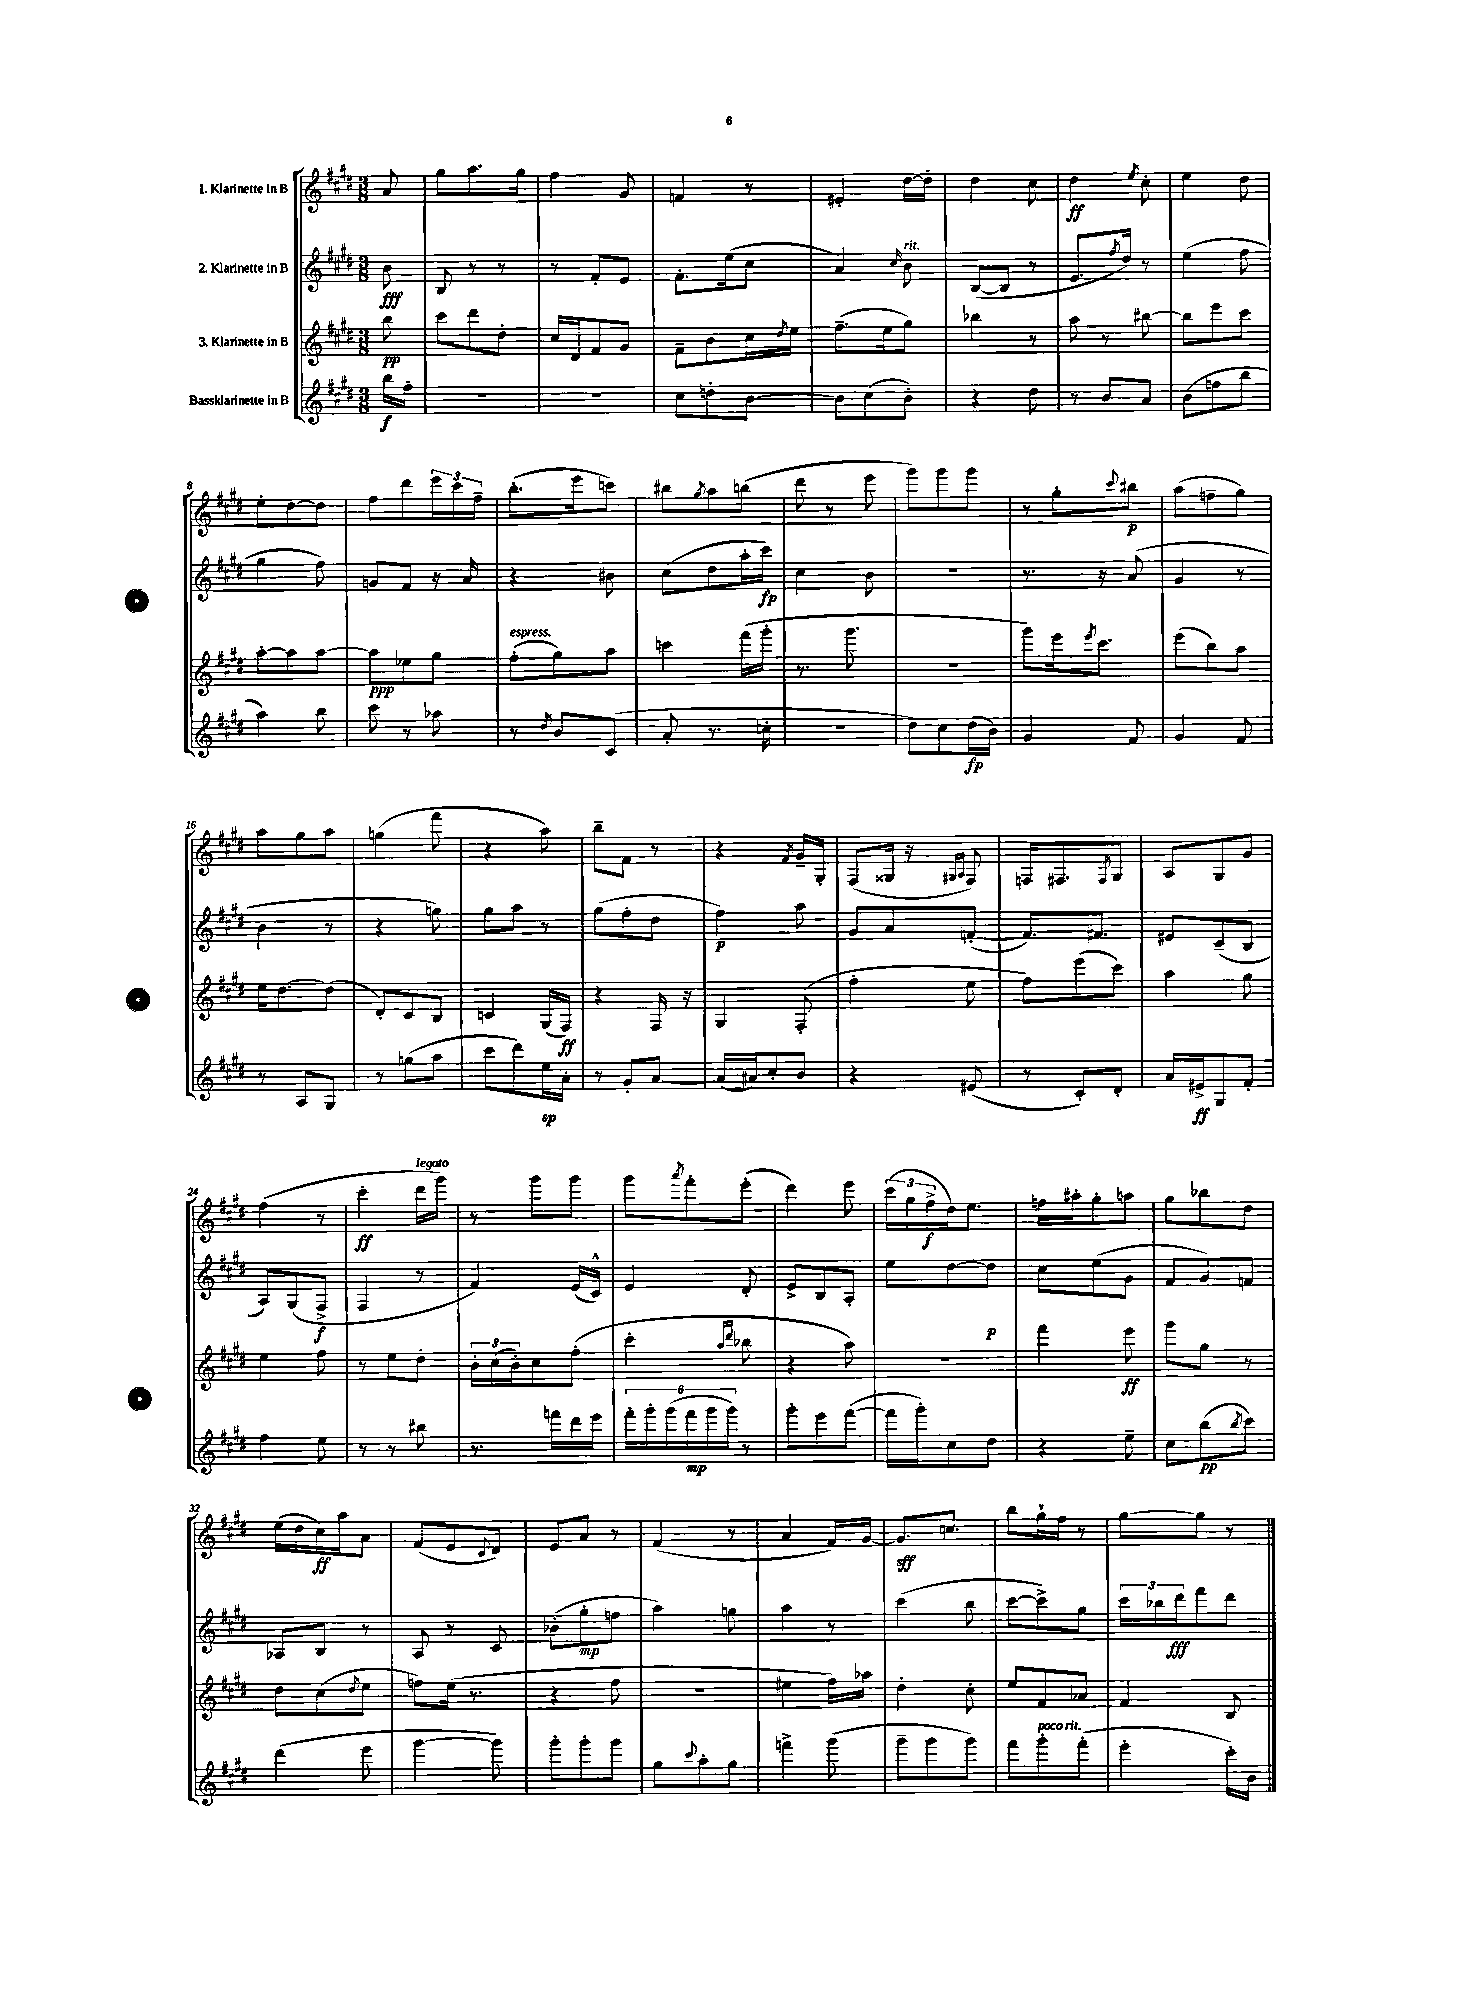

**kern	**kern	**kern	**kern
*staff4	*staff3	*staff2	*staff1
*clefG2	*clefG2	*clefG2	*clefG2
*k[f#c#g#d#]	*k[f#c#g#d#]	*k[f#c#g#d#]	*k[f#c#g#d#]
*M3/8	*M3/8	*M3/8	*M3/8
16bb\LL	8bb\	8b\	8a/
16ff#'\JJ	.	.	.
=	=	=	=
4.r	8ccc#\L	8B/	8gg#\L
.	8ddd#\	8r	8.aa\
.	8dd#'\J	8r	.
.	.	.	16gg#\Jk
=	=	=	=
4.r	16cc#/LL	8r	4ff#\
.	16d#/J	.	.
.	8f#/	8f#'/L	.
.	8g#/J	8e/J	8g#/
=	=	=	=
8cc#\L	8f#~\L	8.f#'\L	4f/
8dd'\	8b\	.	.
.	.	(16ee\k	.
[8b\J	16cc#\L	8cc#\J	8r
.	8qdd#/	.	.
.	16ee\JJ	.	.
=	=	=	=
8b\]L	(8.ff#~\L	4a/)	4e#'/
(8cc#\	.	.	.
.	16ee\k	.	.
.	.	16qqcc#/	.
8b'\J)	8gg#\J)	8b\	[16dd#\LL
.	.	.	16dd#'\]JJ
=	=	=	=
4r	4bb-\	([8B/L	4dd#\
.	.	8B/]J	.
8dd#\	8r	8r	8cc#\
=	=	=	=
8r	8aa\	8.e/L	4dd#\
8b/L	8r	.	.
.	.	8qff#/	.
.	.	16dd#/Jk)	.
.	.	.	8qee/
8a/J	[8bb#\	8r	8cc#'\
=	=	=	=
(8b\L	8bb#\]L	(4ee\	4ee\
8ff\	8eee\	.	.
8bb\J	8ccc#\J	8ff#\	8dd#\
=	=	=	=
4aa\)	[8aa'\L	4gg#\	8ee'\L
.	8aa\]	.	[8dd#\
8bb\	[8aa\J	8ff#\)	8dd#\]J
=	=	=	=
8ccc#\	8aa\]L	8g/L	8ff#\L
8r	8ee-\	8f#/J	8ddd#\
8aa-\	8gg#\J	16r	24eee\L
.	.	.	24ccc#\
.	.	16a/	.
.	.	.	24ff#~\JJ
=	=	=	=
8r	(8ff#'\L	4r	(8.bb'\L
8qdd#/	.	.	.
8b/L	8gg#\)	.	.
.	.	.	16eee\k
(8c#/J	8aa\J	8b#\	8ccc\J)
=	=	=	=
8a'/	4ccc\	(8cc#\L	8bb#\L
.	.	.	8qgg#/
8.r	.	8dd#\	8aa\
.	(16fff#\LL	16aa'\L	(8bb\J
16cc'\	16ggg#'\JJ	16ccc#\JJ)	.
=	=	=	=
4.r	8.r	4cc#\	8ddd#\
.	.	.	8r
.	8.ggg#\	.	.
.	.	8b\	8eee\
=	=	=	=
8dd#\L)	4.r	4.r	8ggg#\L)
8cc#\	.	.	8ggg#\
(16dd#\L	.	.	8ggg#\J
16b\JJ)	.	.	.
=	=	=	=
4g#/	8ggg#\L)	8.r	8r
.	16eee\k	.	8gg#'\L
.	8qeee/	.	.
.	8.ccc#\J	16r	.
.	.	.	8qqccc#/
8f#/	.	(8a/	8bb#\J
=	=	=	=
4g#/	(8eee\L	4g#/	(8aa\L
.	8bb\)	.	8ff~\
8f#/	8aa\J	8r	8gg#\J)
=	=	=	=
8r	16ee\LK	4b\	8aa\L
.	[8.dd#\	.	.
8A/L	.	.	8gg#\
8G#/J	(8dd#\]J	8r	8aa\J
=	=	=	=
8r	8d#'/L)	4r	(4gg\
(8gg\L	8c#/	.	.
8aa\J	8B/J	8gg\)	8fff#\
=	=	=	=
8ccc#\L	4c/	8gg#\L	4r
8ddd#\)	.	8aa\J	.
16ee\L	(16G#/LL	8r	8aa\)
16a'\JJ	16F#/JJ)	.	.
=	=	=	=
8r	4r	(8gg#\L	8bb~\L
8g#'/L	.	8ff#'\	8f#\J
[8a/J	16F#/	8dd#\J	8r
.	16r	.	.
=	=	=	=
(16a/]LL	4G#/	4ff#\)	4r
16a#/J)	.	.	.
8cc#'/	.	.	.
.	.	.	8qf#/
8b/J	(8F#'/	8aa\	16g#~/LL
.	.	.	16G#'/JJ
=	=	=	=
4r	4ff#'\	8g#/L	(8F#/L
.	.	8a/	16G##/Jk
.	.	.	16r
.	.	.	16qqG#/LL
.	.	.	16qqA/JJ
(8e#/	8ee\	([8f'/J	8F#/)
=	=	=	=
8r	8ff#\L)	8.f/]L)	16F/LK
.	.	.	8.F#/
8c#'/L)	(8eee\	.	.
.	.	8.f#/J	.
.	.	.	8qF#/
8d#'/J	8ccc#\J)	.	8G#/J
=	=	=	=
16a/LL	4aa\	8e#/L	8A/L
16e#^/J	.	.	.
8G#/	.	(8c#~/	8G#/
8f#'/J	8gg#\	8B/J	8g#/J
=	=	=	=
4ff#\	4ee\	8A/L)	(4ff#\
.	.	(8G#/	.
8ee\	8ff#\	8F#^/J	8r
=	=	=	=
8r	8r	4F#/	4ccc#'\
8r	8ee\L	.	.
8bb#\	8dd#'\J	8r	16ddd#\LL
.	.	.	16ggg#\JJ)
=	=	=	=
8.r	24b'\LL	4f#/)	8r
.	(24cc#\	.	.
.	24b'\J)	.	.
.	8cc#\	.	8ggg#\L
16fff\LL	.	.	.
16ddd#\	(8ff#'\J	(16e/LL	8ggg#\J
16eee\JJ	.	16c#^^/JJ)	.
=	=	=	=
24fff#'\LL	4ccc#'\	4e/	8ggg#\L
24ggg#'\	.	.	.
(24ggg#\	.	.	.
.	.	.	8qaaa/
24fff#\	.	.	8fff#'\
24ggg#\	.	.	.
24ggg#\JJ)	.	.	.
.	16qqaa/LL	.	.
.	16qqddd#/JJ	.	.
8r	8bb-\	8d#'/	(8eee'\J
=	=	=	=
8ggg#'\L	4r	8e^/L	4ddd#\)
8eee\	.	8B/	.
([8fff#\J	8aa\)	8A'/J	8eee\
=	=	=	=
16fff#\]LL	4.r	8ee\L	(24ccc#\LL
.	.	.	24gg#\
16ggg#'\J)	.	.	.
.	.	.	24ff#^\
8cc#\	.	[8dd#\	16dd#\J)
.	.	.	8.ee\J
8dd#\J	.	8dd#\]J	.
=	=	=	=
4r	4fff#\	8cc#\L	16ff\LL
.	.	.	16aa#'\J
.	.	(8ee\	8gg#'\
8ee~\	8eee\	8g#\J	8aa\J
=	=	=	=
8cc#\L	8ggg#\L	8f#/L	8gg#\L
(8bb\	8gg#\J	8g#/)	8bb-\
8qbb/	.	.	.
8ccc#\J)	8r	8f/J	8dd#\J
=	=	=	=
(4ddd#\	8dd#\L	8A-/L	(16ee\LL
.	.	.	16dd#\
.	(8cc#\	8B/J	16cc#\)
.	.	.	16aa\J
.	8qdd#/	.	.
8eee\	8ee\J	8r	8a\J
=	=	=	=
[4ggg#\	8ff\L)	8A/	(8f#/L
.	(16ee\Jk	8r	8e/
.	8.r	.	.
.	.	.	8qqc#/
8ggg#\])	.	8c#/	8d#/J)
=	=	=	=
8ggg#'\L	4r	(8b-'\L	8e/L
8ggg#'\	.	8gg#'\	8a/J
8ggg#\J	8ff#\	8ff\J	8r
=	=	=	=
8gg#\L	4.r	4aa\)	(4f#/
8qqccc#/	.	.	.
8aa'\	.	.	.
8gg#\J	.	8gg\	8r
=	=	=	=
4fff^\	4ee#\	4aa\	4a/
(8ggg#\	16ff#\LL)	8r	16f#/LL)
.	16aa-\JJ	.	[16g#/JJ
=	=	=	=
8ggg#~\L	4dd#'\	(4ccc#\	8.g#/]L
8ggg#\	.	.	.
.	.	.	8.cc/J
8ggg#\J)	8cc#'\	8bb\	.
=	=	=	=
8fff#\L	8ee/L	[8ccc#\L	8bb\L
8ggg#'\	8f#/	8ccc#^\])	16gg#`\L
.	.	.	16ff#\JJ
(8fff#'\J	8a-/J	8gg#\J	8r
=	=	=	=
4eee'\	4f#/	24ccc#\LL	[8gg#\L
.	.	24bb-\	.
.	.	24ddd#\J	.
.	.	8fff#\	8gg#\]J
16ccc#'\LL)	8B/	8ddd#\J	8r
16b\JJ	.	.	.
==	==	==	==
*-	*-	*-	*-
